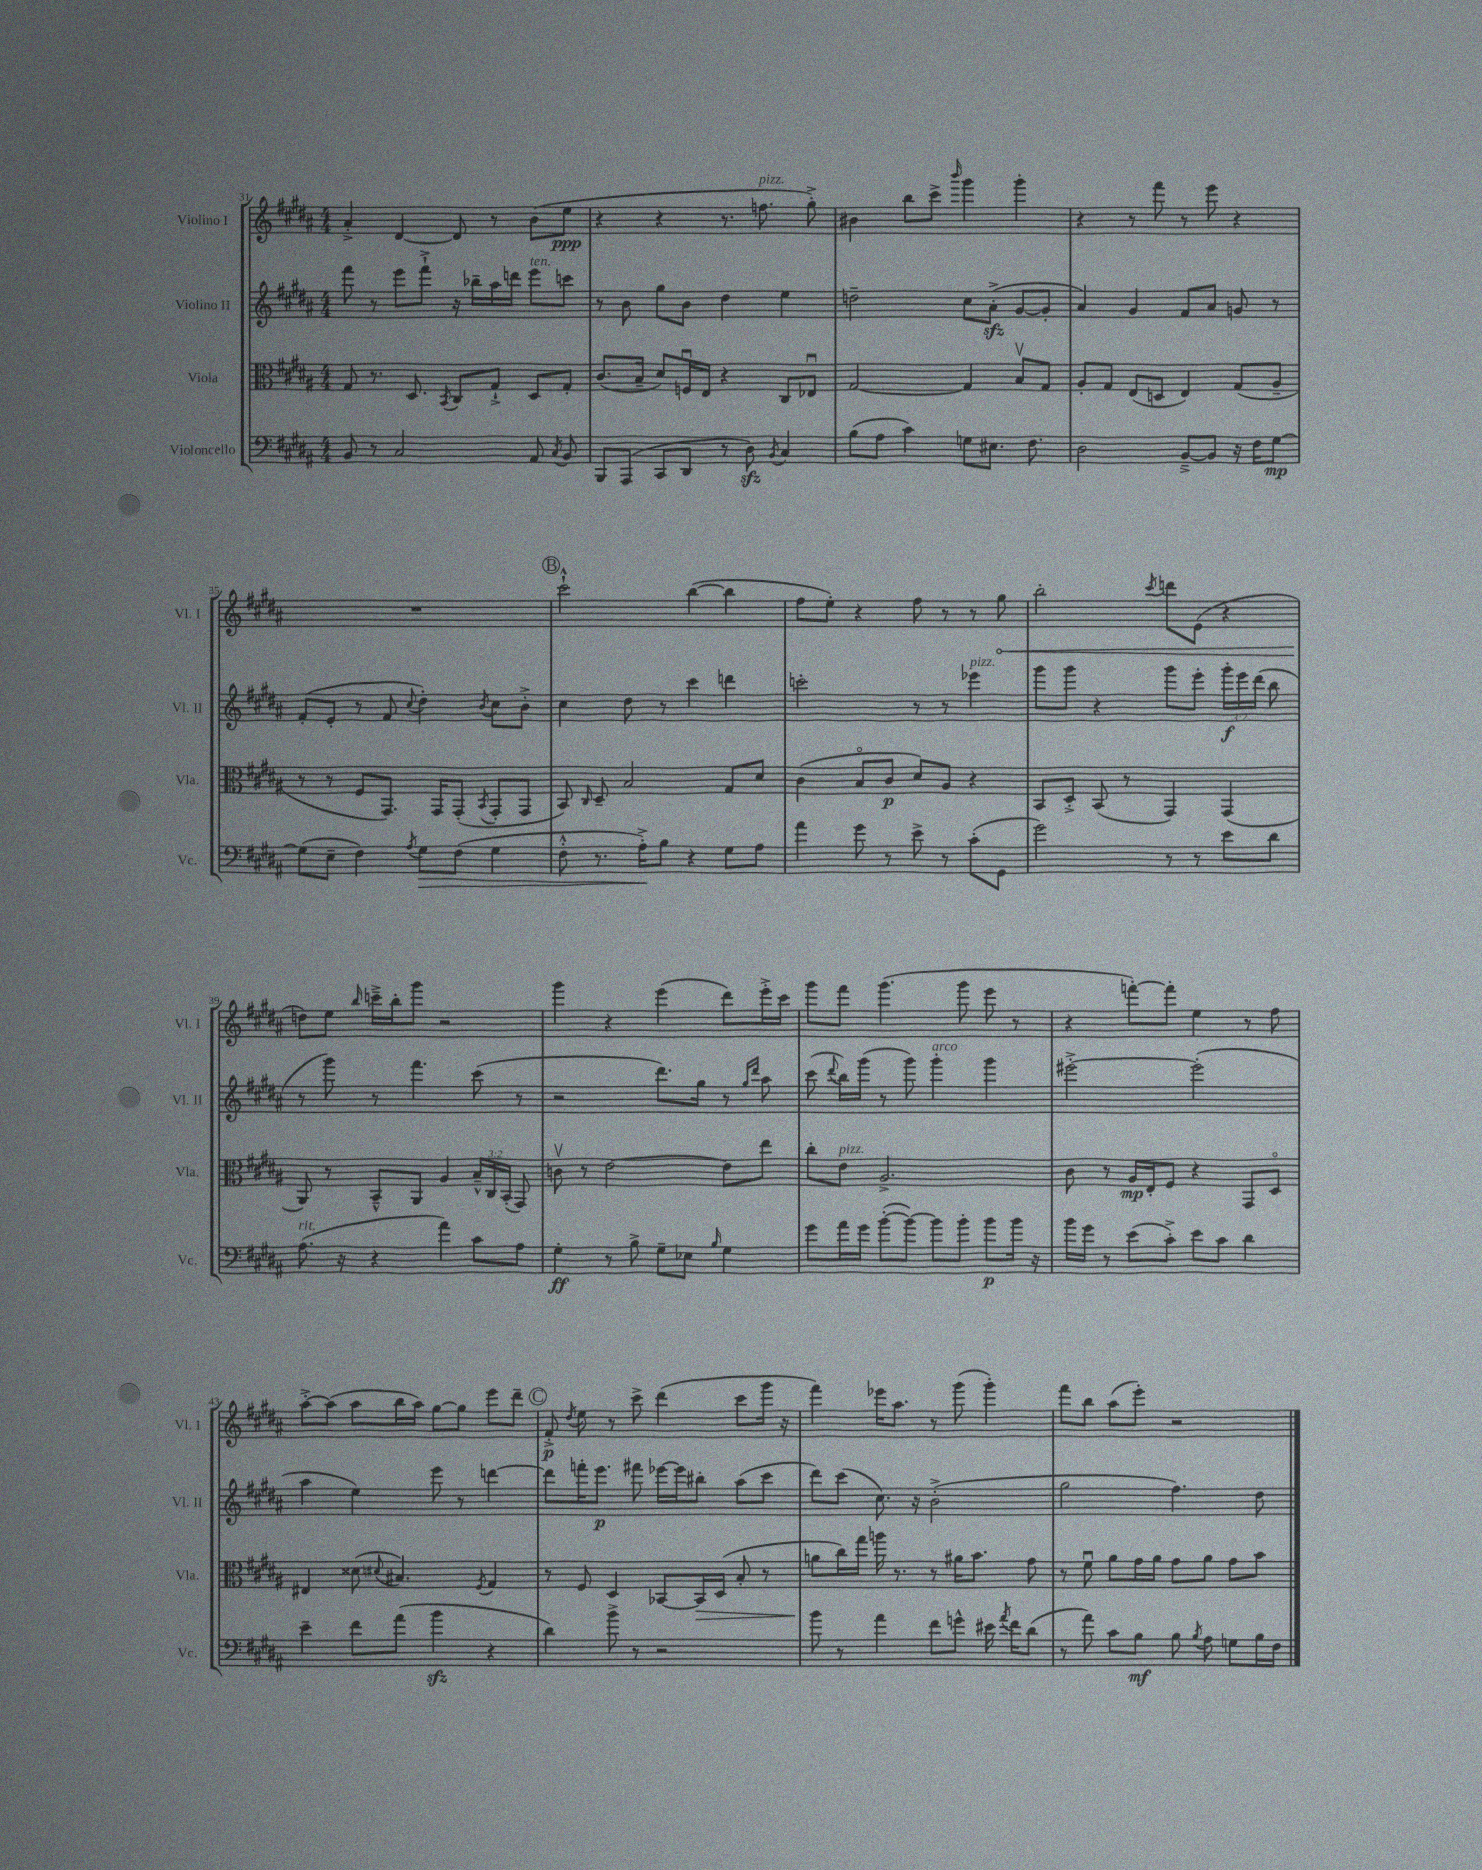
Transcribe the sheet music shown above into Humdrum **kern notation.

**kern	**dynam	**kern	**dynam	**kern	**dynam	**kern	**dynam
*part4	*part4	*part3	*part3	*part2	*part2	*part1	*part1
*staff4	*staff4	*staff3	*staff3	*staff2	*staff2	*staff1	*staff1
*I"Violoncello	*	*I"Viola	*	*I"Violino II	*	*I"Violino I	*
*I'Vc.	*	*I'Vla.	*	*I'Vl. II	*	*I'Vl. I	*
*clefF4	*	*clefC3	*	*clefG2	*	*clefG2	*
*k[f#c#g#d#a#]	*	*k[f#c#g#d#a#]	*	*k[f#c#g#d#a#]	*	*k[f#c#g#d#a#]	*
*M4/4	*	*M4/4	*	*M4/4	*	*M4/4	*
=31	=31	=31	=31	=31	=31	=31	=31
8BB/	.	8G#/	.	8fff#\	.	4a#'^/	.
8r	.	8.r	.	8r	.	.	.
2C#/	.	.	.	8eee\L	.	[4d#/	.
.	.	8.D#/	.	.	.	.	.
.	.	.	.	8fff#`^\J	.	.	.
.	.	8qBB/	.	.	.	.	.
.	.	8C#/L	.	16r	.	8d#/]	.
.	.	.	.	16bb-X~\LL	.	.	.
.	.	8G#`^/J	.	16aa#\	.	8r	.
.	.	.	.	16dddn\JJ	.	.	.
!	!	!	!	!LO:TX:a:i:t=ten.	!	!	!
8AA#/	.	8D#/L	.	8eee\L	.	(8b\L	.
8qC#/	.	.	.	.	.	.	.
8BB/	.	8G#'/J	.	8cccn\J	.	8ee\J	ppp
=32	=32	=32	=32	=32	=32	=32	=32
8BBB/L	.	(8.c#/L	.	8r	.	4r	.
(8AAA#/J	.	.	.	8b\	.	.	.
.	.	16B~/Jk	.	.	.	.	.
8CC#/L	.	8d#/L)	.	8gg#\L	.	4r	.
8DD#/J	.	16Fnu/L	.	8b\J	.	.	.
.	.	16E/JJ	.	.	.	.	.
8r	.	4r	.	4dd#\	.	8.r	.
8D#zz\)	.	.	.	.	.	.	.
!	!	!	!	!	!	!LO:TX:a:i:t=pizz.	!
.	.	.	.	.	.	8.ffn\	.
8qBB/	.	.	.	.	.	.	.
4C#/	.	8C#/L	.	4ee\	.	.	.
.	.	8E-Xu/J	.	.	.	8gg#'^\)	.
=33	=33	=33	=33	=33	=33	=33	=33
(8B\L	.	[2G#/	.	2ddn~\	.	4b#X\	.
8A#\J	.	.	.	.	.	.	.
4c#\)	.	.	.	.	.	8bb\L	.
.	.	.	.	.	.	8ccc#^\J	.
.	.	.	.	.	.	16qqbbb/	.
8Gn\L	.	4G#/]	.	8cc#\L	.	4ggg#\	.
8.E#X\J	.	.	.	(8a#zz'^\J	.	.	.
.	.	8Bv/L	.	[8g#/L	.	4ggg#'\	.
8.F#\	.	.	.	.	.	.	.
.	.	8G#/J	.	8g#'/J]	.	.	.
=34	=34	=34	=34	=34	=34	=34	=34
2D#\	.	8A#'/L	.	4a#/)	.	4r	.
.	.	8G#/J	.	.	.	.	.
.	.	(8E/L	.	4g#/	.	8r	.
.	.	8Dn/J	.	.	.	8fff#\	.
[8BB~^/L	.	4E/)	.	8f#/L	.	8r	.
8BB/J]	.	.	.	8a#/J	.	8eee\	.
16r	.	(8G#/L	.	8gn/	.	4r	.
16F#\KL	.	.	.	.	.	.	.
[8G#\J	mp	8A#~/J	.	8r	.	.	.
!!LO:LB:g=z
=35	=35	=35	=35	=35	=35	=35	=35
(8G#\L]	.	8r	.	(8f#'/L	.	1r	.
8E~\J	.	8r	.	8e'/J	.	.	.
4F#\)	.	8F#/L	.	8r	.	.	.
.	.	8.GG#/J)	.	8f#/	.	.	.
8qA#/	.	.	.	8qqcc#/	.	.	.
!	!LO:HP:b	!	!	!	!	!	!
8G#\L	>	.	.	4dd#'\)	.	.	.
.	.	16GG#/KL	.	.	.	.	.
(8F#\J	.	(8GG#'/J	.	.	.	.	.
.	.	8qBB/	.	8qb/	.	.	.
4G#\	.	8GG#'/L	.	8cc#\L	.	.	.
.	.	8GG#/J	.	8b'^\J	.	.	.
!!LO:REH:place=s1:t=B
=36	=36	=36	=36	=36	=36	=36	=36
8F#'^^\	.	8BB/)	.	4cc#\	.	2ccc#`^^\	.
.	.	16qqC#/	.	.	.	.	.
8.r	.	8D#~/	.	.	.	.	.
.	.	2B/	.	8dd#\	.	.	.
16A#'^\KL)	.	.	.	.	.	.	.
8B\J	]	.	.	8r	.	.	.
4r	.	.	.	4ccc#\	.	([4bb\	.
8G#\L	.	8G#/L	.	4dddn\	.	4bb\]	.
8A#\J	.	8d#/J	.	.	.	.	.
=37	=37	=37	=37	=37	=37	=37	=37
4a#\	.	(4c#\	.	2cccn'\	.	8ff#\L	.
.	.	.	.	.	.	8ee'\J)	.
8g#\	.	8B/L	.	.	.	4r	.
8r	.	8c#/J	p	.	.	.	.
8e^\	.	8d#/L)	.	8r	.	8ff#\	.
8r	.	8A#/J	.	8r	.	8r	.
!	!	!	!	!LO:TX:a:i:t=pizz.	!	!	!
(8c#'\L	.	4r	.	4eee-X\	.	8r	.
!	!	!	!	!	!	!	!LO:HP:b
8GG#\J	.	.	.	.	.	8gg#\	<
=38	=38	=38	=38	=38	=38	=38	=38
2g#\)	.	8BB/L	.	8ggg#\L	.	2bb'\	.
.	.	8D#'^/J	.	8ggg#\J	.	.	.
.	.	(8BB/	.	4r	.	.	.
.	.	8r	.	.	.	.	.
.	.	.	.	.	.	8qccc#/	.
8r	.	4GG#/)	.	8ggg#\L	.	8dddn\L	.
8r	.	.	.	8eee'\J	.	(8e\J	.
8e\L	.	(4GG#/	.	24ggg#'\LL	f	4r	.
.	.	.	.	24eee\	.	.	.
.	.	.	.	(24ddd#\JJ	.	.	.
8d#\J	.	.	.	8bb\	.	.	.
!!LO:LB:g=z
=39	=39	=39	=39	=39	=39	=39	=39
!LO:TX:a:i:t=rit.	!	!	!	!	!	!	!
(8.A#\	.	8AA#/)	.	8r	.	8ddn\L)	.
.	.	8r	.	8ggg#\)	.	8ee\J	[
16r	.	.	.	.	.	.	.
.	.	.	.	.	.	16qqbb/	.
4r	.	8BB~^^/L	.	8r	.	16cccn~^\LL	.
.	.	.	.	.	.	16bb'\J	.
.	.	8AA#/J	.	4.fff#\	.	8ggg#\J	.
4a#\)	.	4A#/	.	.	.	2r	.
8c#\L	.	24B~^^/LL	.	(8ccc#\	.	.	.
.	.	24C#/	.	.	.	.	.
.	.	(24BB'/JJ	.	.	.	.	.
8A#\J	.	8GG#/)	.	8r	.	.	.
=40	=40	=40	=40	=40	=40	=40	=40
4G#'\	ff	8cnv\	.	2r	.	4ggg#\	.
.	.	8r	.	.	.	.	.
8r	.	[2e\	.	.	.	4r	.
8B^\	.	.	.	.	.	.	.
8G#~\L	.	.	.	8.ddd#\L)	.	(4eee\	.
8E-X\J	.	.	.	.	.	.	.
.	.	.	.	16gg#\Jk	.	.	.
16qqB/	.	.	.	.	.	.	.
4G#\	.	8e\L]	.	8r	.	8ddd#\L)	.
.	.	.	.	16qqgg#/LL	.	.	.
.	.	.	.	16qqddd#/JJ	.	.	.
.	.	8ee\J	.	8aa#\	.	16eee'^\L	.
.	.	.	.	.	.	16ccc#\JJ	.
=41	=41	=41	=41	=41	=41	=41	=41
8g#\L	.	8cc#'\L	.	(8ccc#\	.	8ggg#\L	.
.	.	.	.	8qqddd#/	.	.	.
!	!	!LO:TX:a:i:t=pizz.	!	!	!	!	!
16a#\L	.	8e\J	.	16bb\LL)	.	8fff#\J	.
16g#\JJ	.	.	.	(16ggg#\JJ	.	.	.
([8b'\L	.	2.A#^/	.	8r	.	(4.ggg#\	.
8b\J_)	.	.	.	8ggg#\)	.	.	.
!	!	!	!	!LO:TX:a:i:t=arco	!	!	!
8b\L]	.	.	.	4ggg#'\	.	.	.
8b'\J	.	.	.	.	.	8ggg#\	.
8b\L	p	.	.	4ggg#\	.	8eee\	.
16b\Jk	.	.	.	.	.	8r	.
16r	.	.	.	.	.	.	.
=42	=42	=42	=42	=42	=42	=42	=42
16b\LL	.	8c#\	.	[2eee#X'^\	.	4r	.
16g#\JJ	.	.	.	.	.	.	.
8r	.	8r	.	.	.	.	.
(8e\L	.	16A#/LL	mp	.	.	[8fffn'\L)	.
.	.	16E'/J	.	.	.	.	.
8c#'^\J)	.	8F#/J	.	.	.	8fff'\J]	.
8e\L	.	4r	.	(2eee#'\]	.	4ee\	.
8c#\J	.	.	.	.	.	.	.
4d#\	.	8GG#/L	.	.	.	8r	.
.	.	8D#/J	.	.	.	8ff#\	.
!!LO:LB:g=z
=43	=43	=43	=43	=43	=43	=43	=43
4e~\	.	4E#X/	.	4aa#\	.	[8aa#'^\L	.
.	.	.	.	.	.	(8aa#\J]	.
8f#\L	.	(8d##X\	.	4ee\)	.	8aa#\L	.
.	.	8qqd#X/	.	.	.	.	.
(8a#\J	.	4.B#X/)	.	.	.	16bb\L	.
.	.	.	.	.	.	16aa#\JJ)	.
4bzz\	.	.	.	8eee\	.	[8gg#\L	.
.	.	.	.	8r	.	8gg#\J]	.
.	.	8qF#/	.	.	.	.	.
4r	.	4G#/	.	[4dddn\	.	8eee\L	.
.	.	.	.	.	.	8ddd#~\J	.
!!LO:REH:place=s1:t=C
=44	=44	=44	=44	=44	=44	=44	=44
4d#\)	.	8r	.	8ddd\L]	.	8f#'^/	p
.	.	.	.	.	.	8qdd#/	.
.	.	8F#/	.	16fffn'\K	.	8ee\	.
.	.	.	.	8.eee\J	p	.	.
8b^\	.	4D#/	.	.	.	8r	.
8r	.	.	.	8fff#X\	.	8ccc#^\	.
2r	.	[8BB-X/L	.	[16eee-X\LL	.	(4ddd#\	.
.	.	.	.	16eee-\J]	.	.	.
!	!	!	!LO:HP:b	!	!	!	!
.	.	16BB-/L]	>	8bb#X'\J	.	.	.
.	.	(16D#/JJ	.	.	.	.	.
.	.	8B'/	.	(8aa#\L	.	8ccc#\L	.
.	.	8r	.	8ccc#\J	.	16ggg#\Jk	.
.	.	.	.	.	.	16r	.
=45	=45	=45	=45	=45	=45	=45	=45
8b\	.	8an\L	.	8ddd#\L)	.	4fff#\)	.
8r	.	16cc#\L)	]	(8ccc#\J	.	.	.
.	.	16gg#\JJ	.	.	.	.	.
4a#\	.	16aan\	.	8.cc#\)	.	16eee-X\KL	.
.	.	8.r	.	.	.	8.aa#\J	.
.	.	.	.	16r	.	.	.
8f#\L	.	8r	.	(2b'^\	.	8r	.
8gn^^\J	.	16a#X\KL	.	.	.	(8ggg#\	.
.	.	8.b\J	.	.	.	.	.
16e#X\	.	.	.	.	.	4ggg#'\)	.
8qa#/	.	.	.	.	.	.	.
16f#\KL	.	.	.	.	.	.	.
(8d#\J	.	8g#\	.	.	.	.	.
=46	=46	=46	=46	=46	=46	=46	=46
8r	.	8r	.	2gg#\	.	8fff#\L	.
8a#\)	.	8f#u\	.	.	.	8bb\J	.
8c#\L	.	8a#\L	.	.	.	(8aa#\L	.
8B\J	mf	16g#\L	.	.	.	8eee'\J)	.
.	.	16a#\JJ	.	.	.	.	.
8B\	.	8g#\L	.	4.ff#\)	.	2r	.
8qB/	.	.	.	.	.	.	.
8A#\	.	8a#\J	.	.	.	.	.
8Gn\L	.	8g#\L	.	.	.	.	.
16B\L	.	8b\J	.	8dd#\	.	.	.
16F#\JJ	.	.	.	.	.	.	.
==	==	==	==	==	==	==	==
*-	*-	*-	*-	*-	*-	*-	*-
